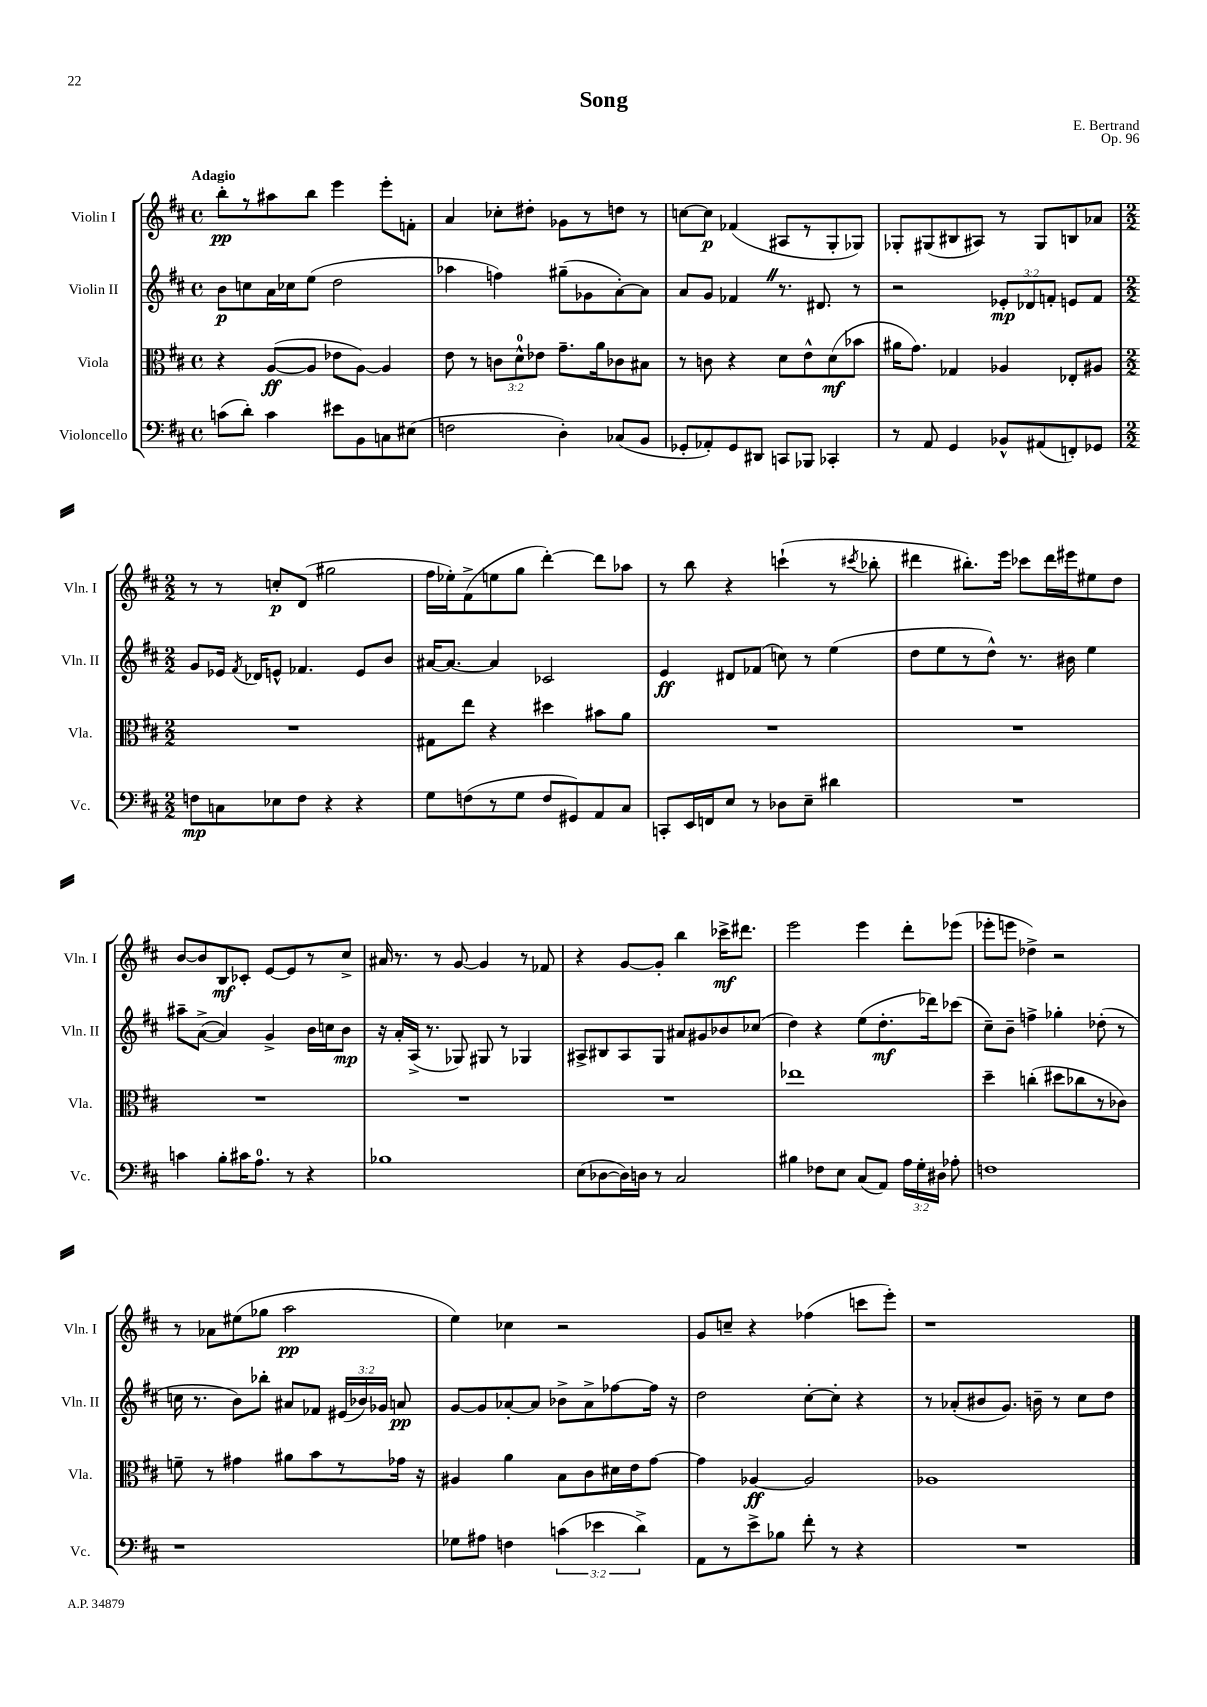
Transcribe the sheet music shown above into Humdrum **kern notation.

**kern	**kern	**kern	**kern
*staff4	*staff3	*staff2	*staff1
*clefF4	*clefC3	*clefG2	*clefG2
*k[f#c#]	*k[f#c#]	*k[f#c#]	*k[f#c#]
*M4/4	*M4/4	*M4/4	*M4/4
*met(c)	*met(c)	*met(c)	*met(c)
(8c	4r	8b	8bb'
8d')	.	8cc	8r
4c	([8A	16a	8aa#
.	.	16cc-	.
.	8A]	(8ee	8bb
8e#	8e-	2dd	4eee
8BB	[8A)	.	.
8C	4A]	.	8eee'
(8E#	.	.	8f'
=	=	=	=
2F	8e	4aa-	4a
.	8r	.	.
.	12c	4ff)	8cc-'
.	12d^^	.	.
.	.	.	8dd#'
.	12e-	.	.
4D')	8.g~	(8gg#~	8g-
.	.	8g-	8r
.	16a	.	.
(8C-	8c-	[8a')	8dd
8BB	8B#	8a]	8r
=	=	=	=
8GG-'	8r	8a	[8cc
8AA-')	8c	8g	8cc]
8GG-	4r	4f-	(4f-
8DD#	.	.	.
8CC	8d	8.r	8A#
8BBB-	8e^^	.	8r
.	.	8.d#	.
4CC-'	(8d	.	8G'
.	8b-	8r	8G-)
=	=	=	=
8r	16a#	2r	8G-'
.	8.g)	.	.
8AA	.	.	(8G#
4GG	4G-	.	8B#
.	.	.	8A#)
8BB-^^	4A-	12e-'	8r
.	.	12d-	.
(8AA#	.	.	8G#
.	.	12f'	.
8FF')	8E-'	8e	8B
8GG-	8A#	8f	8a-
=	=	=	=
*M2/2	*M2/2	*M2/2	*M2/2
8F	1r	8g	8r
8C	.	16e-	8r
.	.	8qf#	.
.	.	16d-	.
8E-	.	8e^^	8cc'
8F	.	4.f-	(8d
4r	.	.	2gg#
4r	.	8e	.
.	.	8b	.
=	=	=	=
8G	8G#	[16a#	16ff#
.	.	8.a#_	16ee-')
(8F	8ee	.	(8f#^
8r	4r	4a#]	8ee
8G	.	.	8gg
8F	4dd#	2c-	[4ddd')
8GG#)	.	.	.
8AA	8b#	.	8ddd]
8C#	8a	.	8aa-
=	=	=	=
8CC'	1r	4e	8r
16EE	.	.	8bb
16FF	.	.	.
8E	.	8d#	4r
8r	.	(8f-	.
8D-	.	8cc)	(4ccc`
8E~	.	8r	.
4d#	.	(4ee	8r
.	.	.	8qccc#
.	.	.	8bb-'
=	=	=	=
1r	1r	8dd	4ddd#
.	.	8ee	.
.	.	8r	8.bb#')
.	.	8dd^^)	.
.	.	.	16eee
.	.	8.r	8ccc-
.	.	.	16ddd#
.	.	16b#	16eee#
.	.	4ee	8ee#
.	.	.	8dd
=	=	=	=
4c	1r	8aa#~	[8b
.	.	([8a^	8b]
8B'	.	4a])	8B
16c#	.	.	8c-'
8.A	.	.	.
.	.	4g^	[8e
8r	.	.	8e]
4r	.	16b	8r
.	.	16cc	.
.	.	8b	8cc#^
=	=	=	=
1B-	1r	16r	16a#
.	.	16a'	8.r
.	.	(16A^	.
.	.	8.r	.
.	.	.	8r
.	.	8G-)	[8g
.	.	8G#	4g]
.	.	8r	.
.	.	4G-	8r
.	.	.	8f-
=	=	=	=
(8E	1r	8A#^	4r
[8D-	.	8B#	.
16D-])	.	8A#	[8g
16D	.	.	.
8r	.	8G	8g']
2C#	.	8a#	4bb
.	.	8g#	.
.	.	8b-	16ccc-^
.	.	.	8.ddd#
.	.	(8cc-	.
=	=	=	=
4B#	1ee-	4dd)	2eee
8F-	.	4r	.
8E	.	.	.
(8C#	.	(8ee	4eee
8AA)	.	8.dd'	.
24A	.	.	8ddd'
24G'	.	.	.
.	.	16ddd-)	.
24D#	.	.	.
8A-'	.	(8ccc-	(8eee-
=	=	=	=
1F	4dd~	8cc#~)	8eee-'
.	.	8b~	8eee
.	(4cc'	4ff^	4dd-^)
.	8dd#	4gg-'	2r
.	8cc-	.	.
.	8r	(8dd-'	.
.	8c-)	8r	.
=	=	=	=
1r	8f~	16cc	8r
.	.	8.r	.
.	8r	.	8a-
.	4g#	8b)	(8ee#
.	.	8bb-'	8gg-
.	8a#	8a#	2aa
.	8b	8f-	.
.	8r	(24e#	.
.	.	24b-)	.
.	.	24g-	.
.	16g-	8a	.
.	16r	.	.
=	=	=	=
8G-	4A#	[8g	4ee)
8A#	.	8g]	.
4F	4a	[8a-'	4cc-
.	.	8a-]	.
(6c	8B	8b-^	2r
.	8c#	8a-^	.
6e-	.	.	.
.	16d#	[8ff-	.
.	16e	.	.
6d^)	.	.	.
.	[8g	16ff-]	.
.	.	16r	.
=	=	=	=
8AA	4g]	2dd	8g
8r	.	.	8cc~
8e^	[4A-	.	4r
8B-	.	.	.
8f#'	2A-]	[8cc#'	(4ff-
8r	.	8cc#']	.
4r	.	4r	8ccc
.	.	.	8eee')
=	=	=	=
1r	1A-	8r	1r
.	.	(8a-'	.
.	.	8b#	.
.	.	8.g)	.
.	.	16b~	.
.	.	8r	.
.	.	8cc#	.
.	.	8dd	.
==	==	==	==
*-	*-	*-	*-
